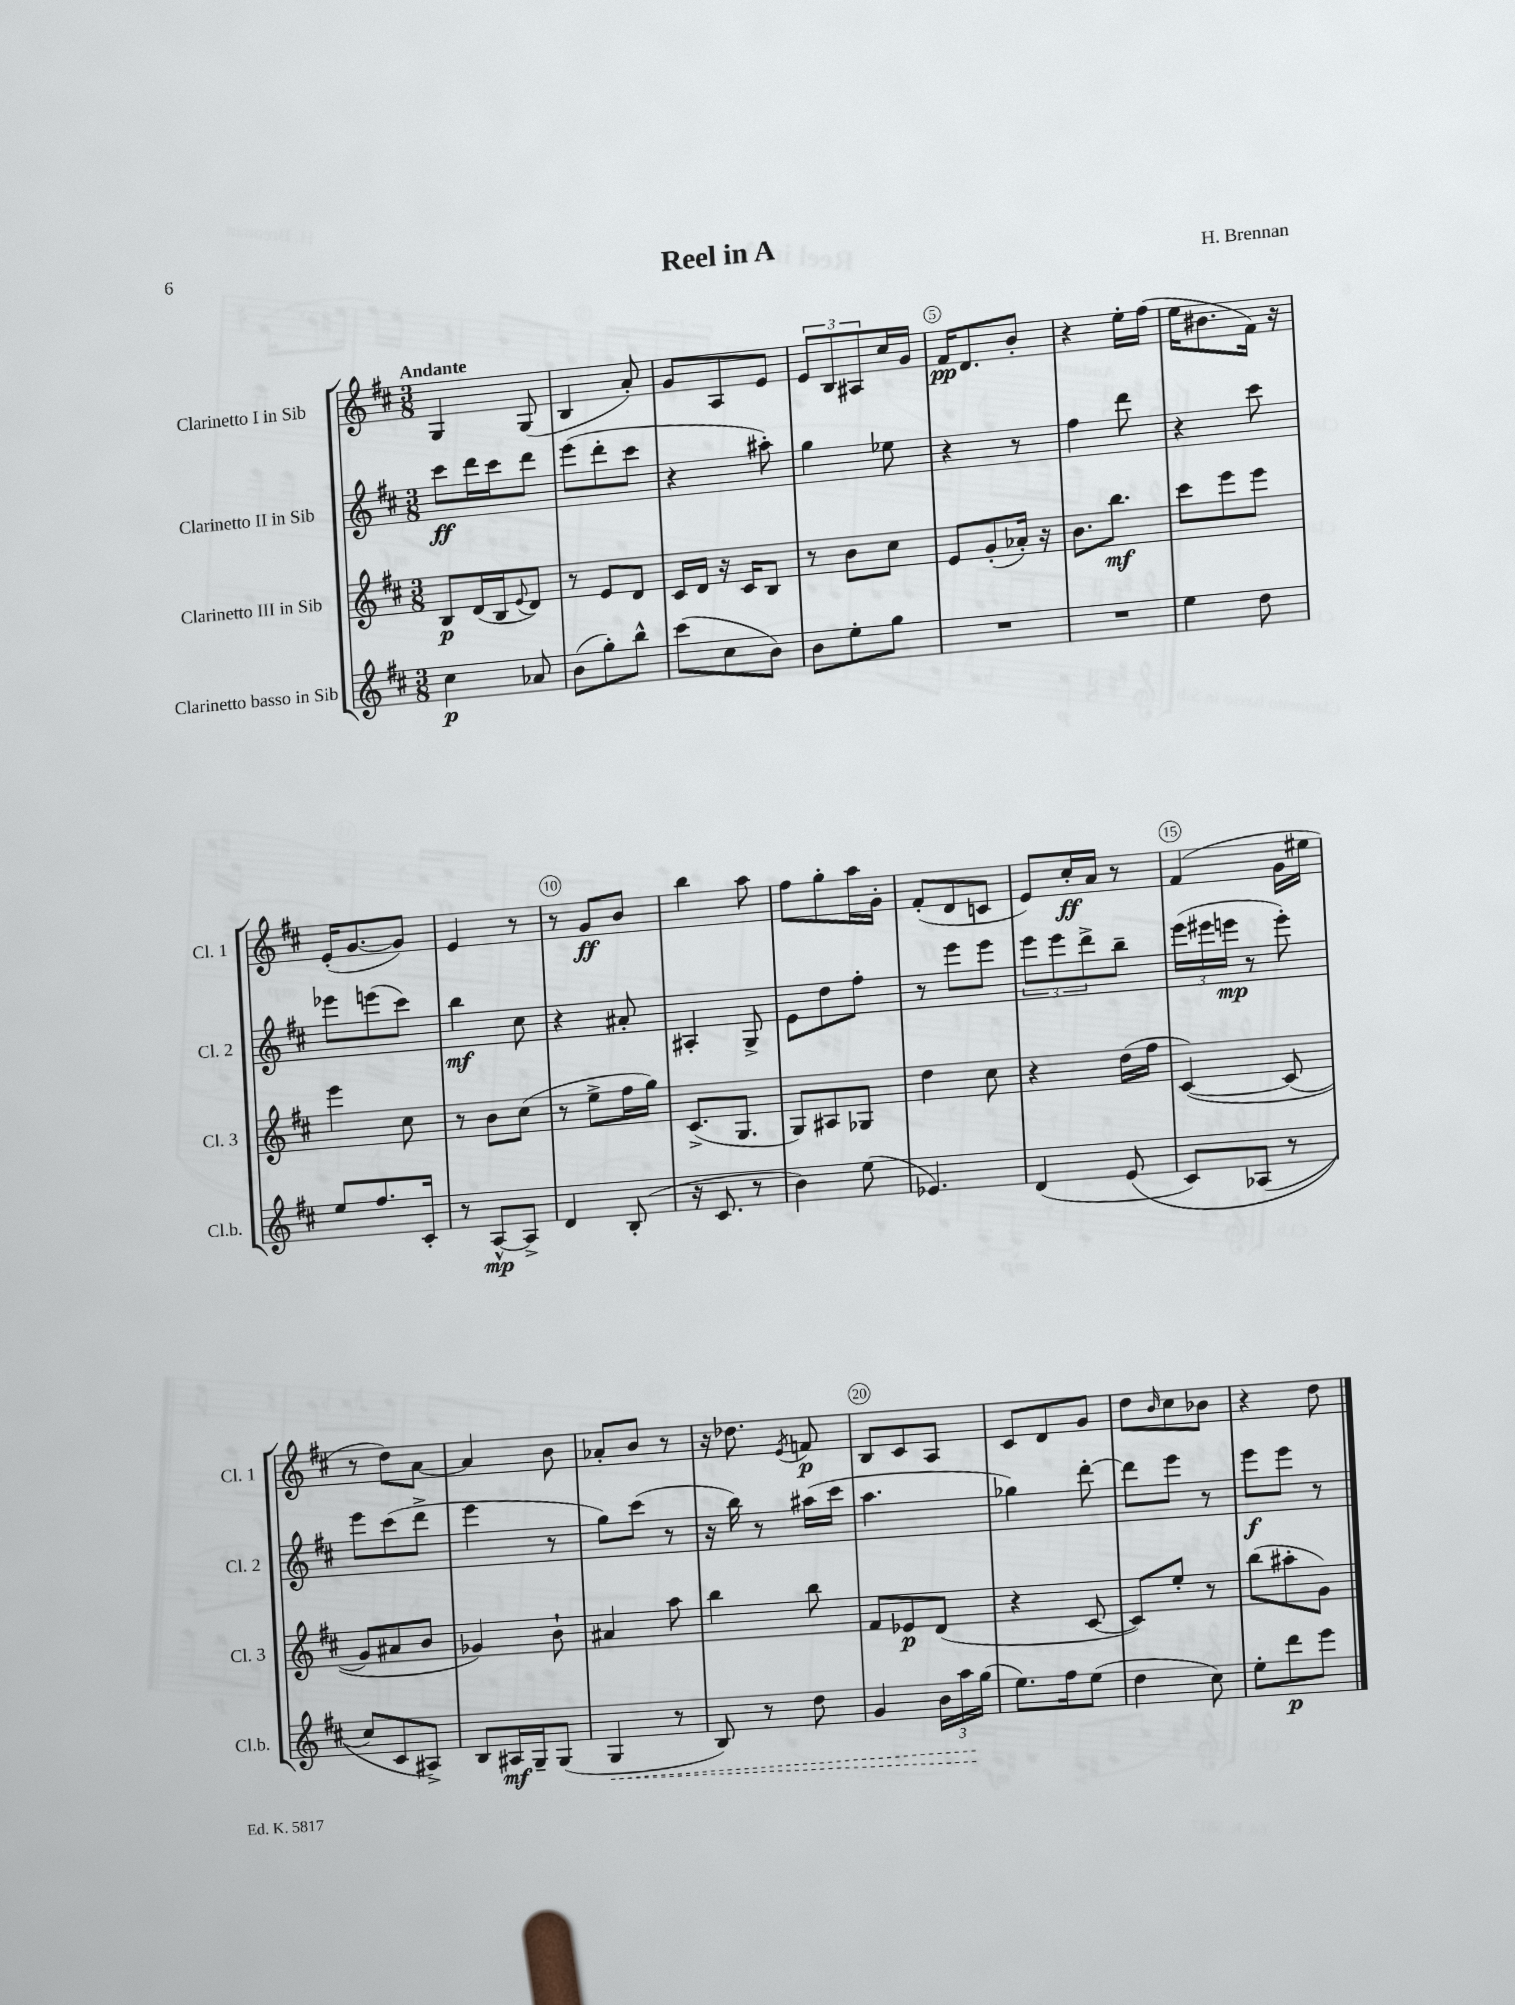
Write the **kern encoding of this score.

**kern	**kern	**kern	**kern
*staff4	*staff3	*staff2	*staff1
*clefG2	*clefG2	*clefG2	*clefG2
*k[f#c#]	*k[f#c#]	*k[f#c#]	*k[f#c#]
*M3/8	*M3/8	*M3/8	*M3/8
4cc#	8B	8ccc#	4G
.	(16d	16ddd	.
.	16B	16ccc#	.
.	8qqe	.	.
8a-	8d)	8ddd	(8G
=	=	=	=
(8b	8r	(8eee	4B
8gg')	8e	8ddd'	.
8bb^^	8d	8ccc#	8a')
=	=	=	=
(8ccc#	16c#	4r	8g
.	16d	.	.
8cc#	16r	.	8A
.	16c#	.	.
8b)	8B	8aa#')	8e
=	=	=	=
8b	8r	4gg	12e
.	.	.	12B
8ee'	8b	.	.
.	.	.	12A#
8gg	8cc#	8ee-	16cc#
.	.	.	16g
=	=	=	=
4.r	8e	4r	16f#
.	.	.	8.d
.	(8g'	.	.
.	16a-')	8r	8b'
.	16r	.	.
=	=	=	=
4.r	8.b	4ff#	4r
.	8.bb	.	.
.	.	8ddd	16ee'
.	.	.	(16ff#
=	=	=	=
4ee	8ccc#	4r	16ee
.	.	.	8.b#
.	8eee	.	.
8dd	8eee	8ccc#	16f#)
.	.	.	16r
=	=	=	=
8ee	4eee	8eee-	(16e'
.	.	.	[8.g
8.ff#	.	(8eee	.
.	8cc#	8ccc#)	8g])
16c#'	.	.	.
=	=	=	=
8r	8r	4bb	4e
[8A^^	8b	.	.
8A^]	(8cc#	8cc#	8r
=	=	=	=
4d	8r	4r	8r
.	8ee^	.	8g
(8B'	16ff#	8a#'	8b
.	16gg)	.	.
=	=	=	=
16r	(8.c#^	4A#'	4bb
8.c#	.	.	.
.	8.G	.	.
8r	.	8G^	8aa
=	=	=	=
4b)	8G)	8e	8ff#
.	8A#	8dd	8gg'
(8ee	8G-	8ff#'	16aa
.	.	.	16g'
=	=	=	=
4.e-)	4dd	8r	(8f#'
.	.	8eee	8d
.	8cc#	8eee	8c
=	=	=	=
(4d	4r	12eee	8e)
.	.	12eee	.
.	.	.	16cc#'
.	.	12ddd^	.
.	.	.	16a
&(8e	(16dd	8bb~	8r
.	16ff#	.	.
=	=	=	=
8c#)	&([4c#)	(24eee	(4f#
.	.	24eee#	.
.	.	24eee	.
(8A-	.	8r	.
8r	(8c#]	8eee')	16g
.	.	.	16ee#
=	=	=	=
8cc#)	8g)	8eee	8r
8c#	8a#	(8ccc#	8dd)
8A#^&)	8b	8ddd^	[8a
=	=	=	=
8B	4g-&)	4eee	4a]
16A#	.	.	.
16G~	.	.	.
(8G	8b`	8r	8b
=	=	=	=
4G	4a#	8gg)	8a-'
.	.	(8ccc#	8b
8r	8aa	8r	8r
=	=	=	=
8B)	4bb	16r	16r
.	.	16bb)	8.dd-
8r	.	8r	.
.	.	.	8qe
8dd	8bb	(16aa#	8f
.	.	16ccc#	.
=	=	=	=
4g	8f#	4.aa	8B
.	8e-	.	8c#
24b	(8d	.	8A
24aa	.	.	.
(24gg	.	.	.
=	=	=	=
8.ee)	4r	4gg-)	8c#
.	.	.	8d
16ff#	.	.	.
(8ee	[8c#	[8ddd'	8g
=	=	=	=
4dd	8c#])	8ddd]	8dd
.	.	.	16qqb
.	8ee'	8eee	8cc#
8cc#)	8r	8r	8b-
=	=	=	=
8ee'	(8bb	8eee	4r
8ddd	8aa#'	8eee	.
8eee	8g)	8r	8dd
==	==	==	==
*-	*-	*-	*-
